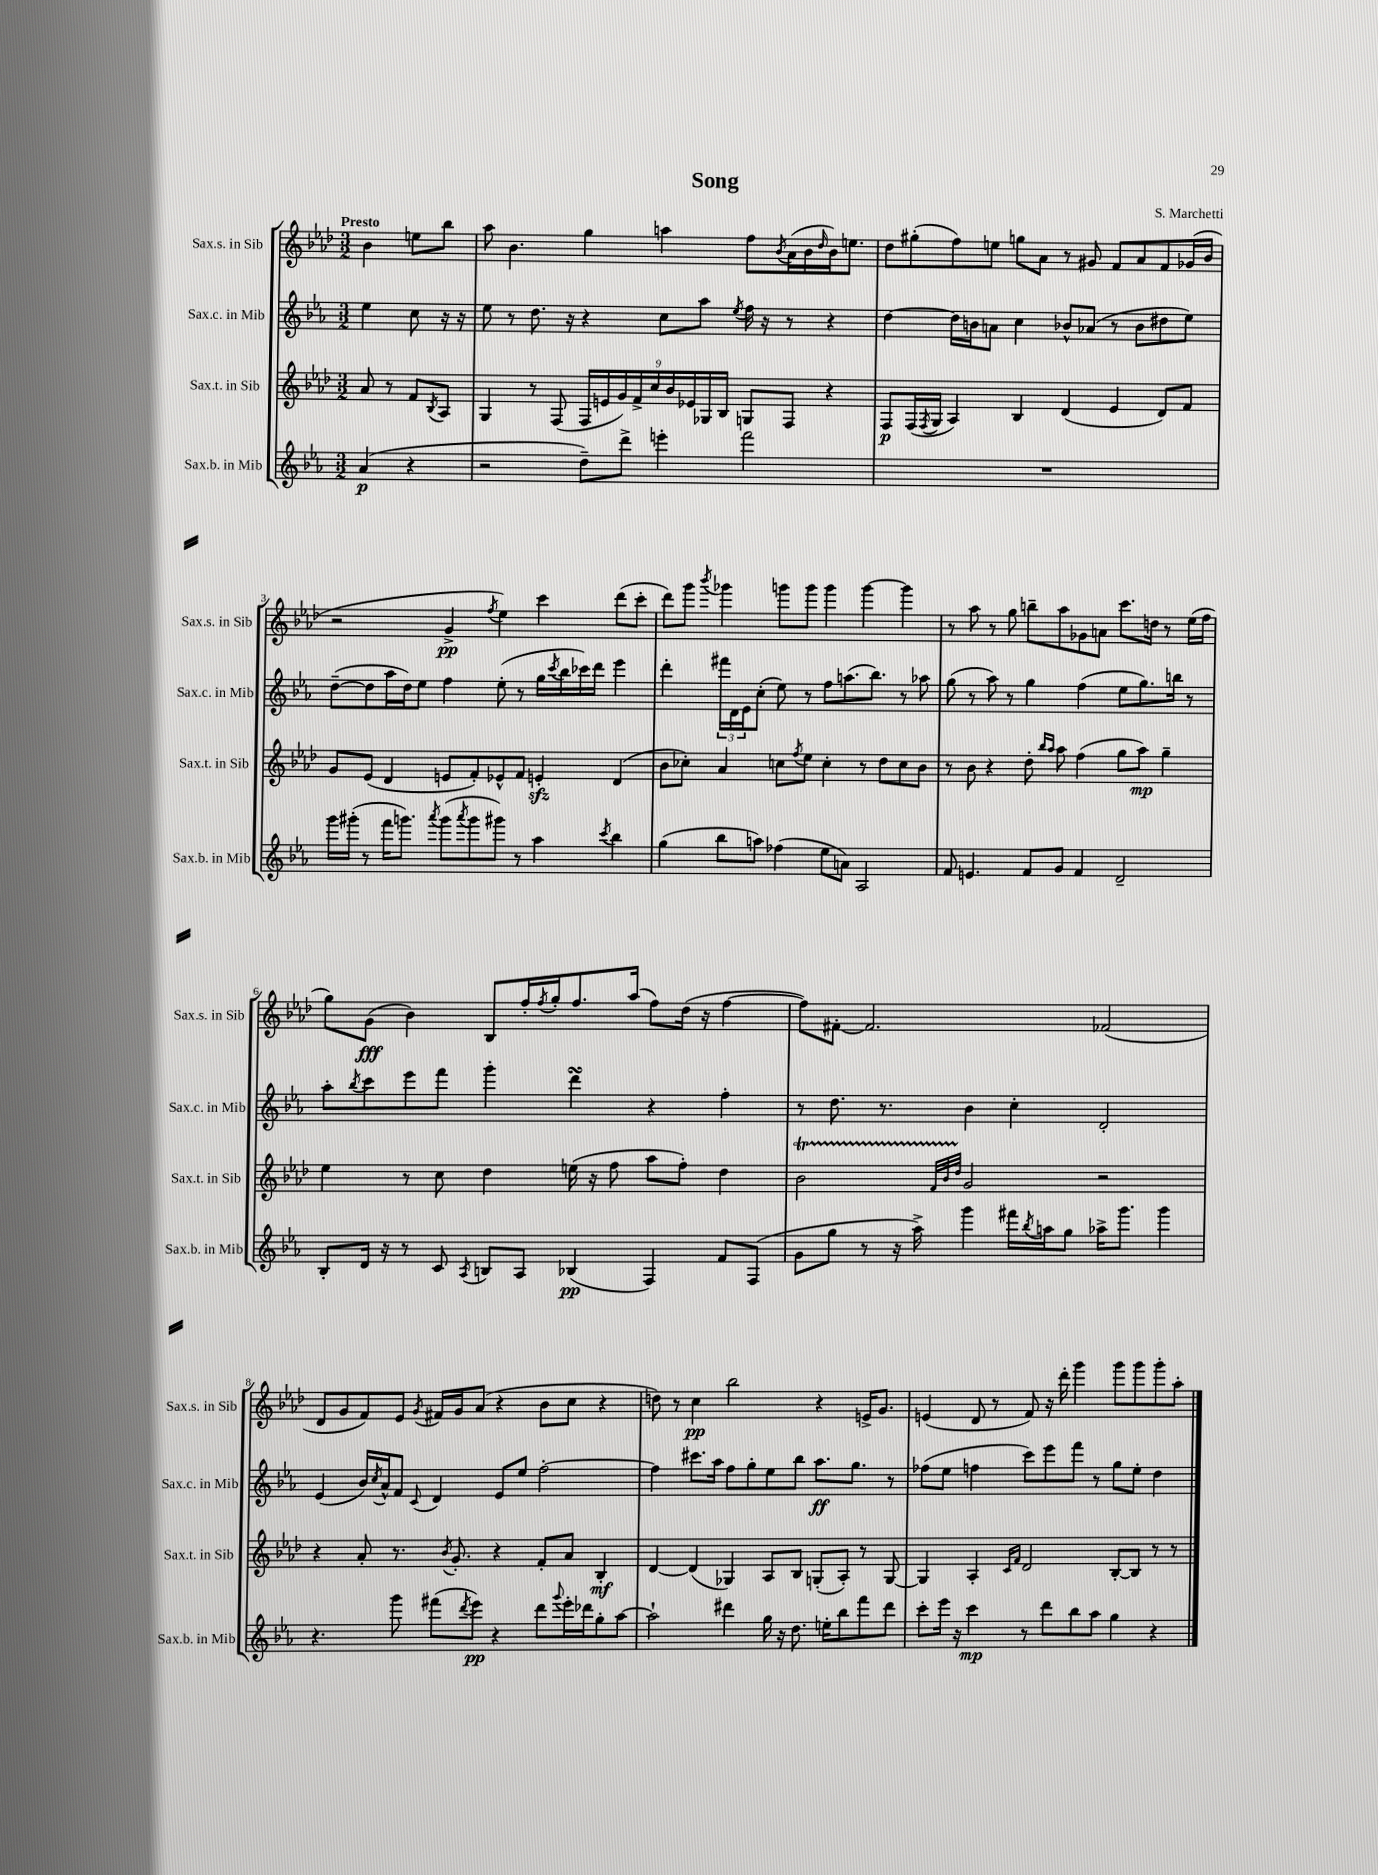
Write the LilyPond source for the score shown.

\header { title = "Song" composer = "S. Marchetti" }
<<
\new StaffGroup <<
\new Staff = "s0" \with { instrumentName = "Sax.s. in Sib" shortInstrumentName = "Sax.s. in Sib" } {
    \clef treble \key aes \major \numericTimeSignature \time 3/2 \partial 2 \tempo "Presto"
    bes'4 e''8 bes''8 |
    aes''8 bes'4. g''4 a''4 f''8 \acciaccatura { bes'8 } aes'16( bes'16 \grace { des''16 } bes'16) e''8. |
    des''8 gis''8-.( f''8) e''8 g''8 aes'8 r8 gis'8 f'8 aes'8 f'8 ges'16( bes'16 |
    r2 g'4->\pp \acciaccatura { f''8 } ees''4) c'''4 des'''8( c'''8-. |
    des'''8) g'''8 \acciaccatura { bes'''8 } ges'''4 g'''8 g'''8 g'''4 g'''4~ g'''4 |
    r8 aes''8 r8 g''8 b''8-- aes''8 ges'8 a'8 c'''8. d''16 r8 ees''16( f''16 |
    g''8) g'8\fff( bes'4) bes8 f''16-. \acciaccatura { f''8 } g''16-. f''8. aes''16( f''8) des''16( r16 f''4~ |
    f''8) fis'8~-. fis'2. fes'2( |
    des'8 g'8 f'8) ees'8 \acciaccatura { g'8 } fis'16 g'16 aes'8( r4 bes'8 c''8 r4 |
    d''8) r8 c''4\pp bes''2 r4 e'16-> g'8. |
    e'4( des'8 r8 f'8) r16 des'''16-. g'''4 g'''8 g'''8 g'''8-. aes''8-. \bar "|." |
}
\new Staff = "s1" \with { instrumentName = "Sax.c. in Mib" shortInstrumentName = "Sax.c. in Mib" } {
    \clef treble \key ees \major \numericTimeSignature \time 3/2 \partial 2
    ees''4 c''8 r16 r16 |
    ees''8 r8 d''8. r16 r4 c''8 aes''8 \acciaccatura { ees''8 } f''16 r16 r8 r4 |
    d''4~ d''16 b'16 a'8 c''4 bes'8-^ aes'8( r8 bes'8 dis''8 ees''8) |
    d''8~--( d''8 aes''16 d''16) ees''8 f''4 ees''8-.( r8 g''16 \acciaccatura { c'''8 } bes''16 ces'''16) d'''16 ees'''4 |
    d'''4-. \tuplet 3/2 { fis'''16 d'16 ees'16 } c''8-.( ees''8) r8 f''8 a''8.( bes''8.) r8 aes''8 |
    g''8( r8 aes''8) r8 g''4 f''4( ees''8 g''8.) b''16 r8 |
    aes''8-. \acciaccatura { bes''8 } c'''8 ees'''8 f'''8 g'''4-. d'''4\turn r4 f''4-. |
    r8 d''8. r8. bes'4 c''4-. d'2-. |
    ees'4( bes'16) \acciaccatura { c''8 } aes'16-^ f'8 \appoggiatura { c'8 } d'4 ees'8 ees''8 f''2~-. |
    f''4 cis'''8. aes''16 f''8 g''8-. ees''8 bes''8 aes''8.\ff g''8. r8 |
    fes''8( ees''8 f''4 c'''8) ees'''8 f'''8 r8 g''8 ees''8-. d''4 \bar "|." |
}
\new Staff = "s2" \with { instrumentName = "Sax.t. in Sib" shortInstrumentName = "Sax.t. in Sib" } {
    \clef treble \key aes \major \numericTimeSignature \time 3/2 \partial 2
    aes'8 r8 f'8 \acciaccatura { bes8 } aes8 |
    g4 r8 f8( \tuplet 9/8 { f16 e'16 g'16) f'16-> c''16 bes'16 ees'16 ges16 bes16 } g8 f8 r4 |
    f8\p f16( \acciaccatura { f8 } g16 aes4) bes4 des'4( ees'4 des'8) f'8 |
    g'8 ees'8( des'4 e'8 f'8-.) ees'8-^ f'8 e'4-.\sfz des'4( |
    bes'8 ces''8-.) aes'4 c''8 \acciaccatura { f''8 } ees''8 c''4-. r8 des''8 c''8 bes'8 |
    r8 bes'8 r4 des''8-. \grace { bes''16 aes''16 } aes''8 f''4( g''8 aes''8\mp) g''4-- |
    ees''4 r8 c''8 des''4 e''16( r16 f''8 aes''8 f''8-.) des''4 |
    bes'2\startTrillSpan \grace { f'32 bes'32 des''32 } g'2\stopTrillSpan r2 |
    r4 aes'8-. r8. \acciaccatura { bes'8 } g'8.-. r4 f'8-. aes'8 bes4-.\mf |
    des'4~ des'4( ges4) aes8 bes8 g8-.( aes8-.) r8 g8~ |
    g4 aes4-. \grace { c'16 f'16 } des'2 bes8~-. bes8 r8 r8 \bar "|." |
}
\new Staff = "s3" \with { instrumentName = "Sax.b. in Mib" shortInstrumentName = "Sax.b. in Mib" } {
    \clef treble \key ees \major \numericTimeSignature \time 3/2 \partial 2
    aes'4\p( r4 |
    r2 d''8--) d'''8-> e'''4-. f'''2 |
    R1. |
    g'''16 gis'''16-.( r8 f'''16 g'''8.) \acciaccatura { aes'''8 } g'''8( \acciaccatura { aes'''8 } g'''8 gis'''8) r8 aes''4 \acciaccatura { c'''8 } bes''4 |
    g''4( bes''8 a''8) fes''4( ees''8 a'8) aes2 |
    f'8 e'4. f'8 g'8 f'4 d'2-- |
    bes8-. d'16 r16 r8 c'8 \acciaccatura { aes8 } b8 aes8 bes4\pp( f4) f'8 f8( |
    g'8 g''8 r8 r16 aes''16->) g'''4 fis'''16 \acciaccatura { bes''8 } a''16 g''8 aes''16-> g'''8. g'''4 |
    r4. g'''8 fis'''8( \acciaccatura { d'''8 } ees'''8\pp) r4 d'''8 \appoggiatura { g'''8 } ees'''16-. des'''16 g''8-. aes''8~ |
    aes''2-! dis'''4 g''16 r16 d''8. e''16-. bes''8 f'''8 dis'''8 |
    c'''8-. ees'''16 r16 c'''4\mp r8 d'''8 bes''8 aes''8 g''4 r4 \bar "|." |
}
>>
>>
